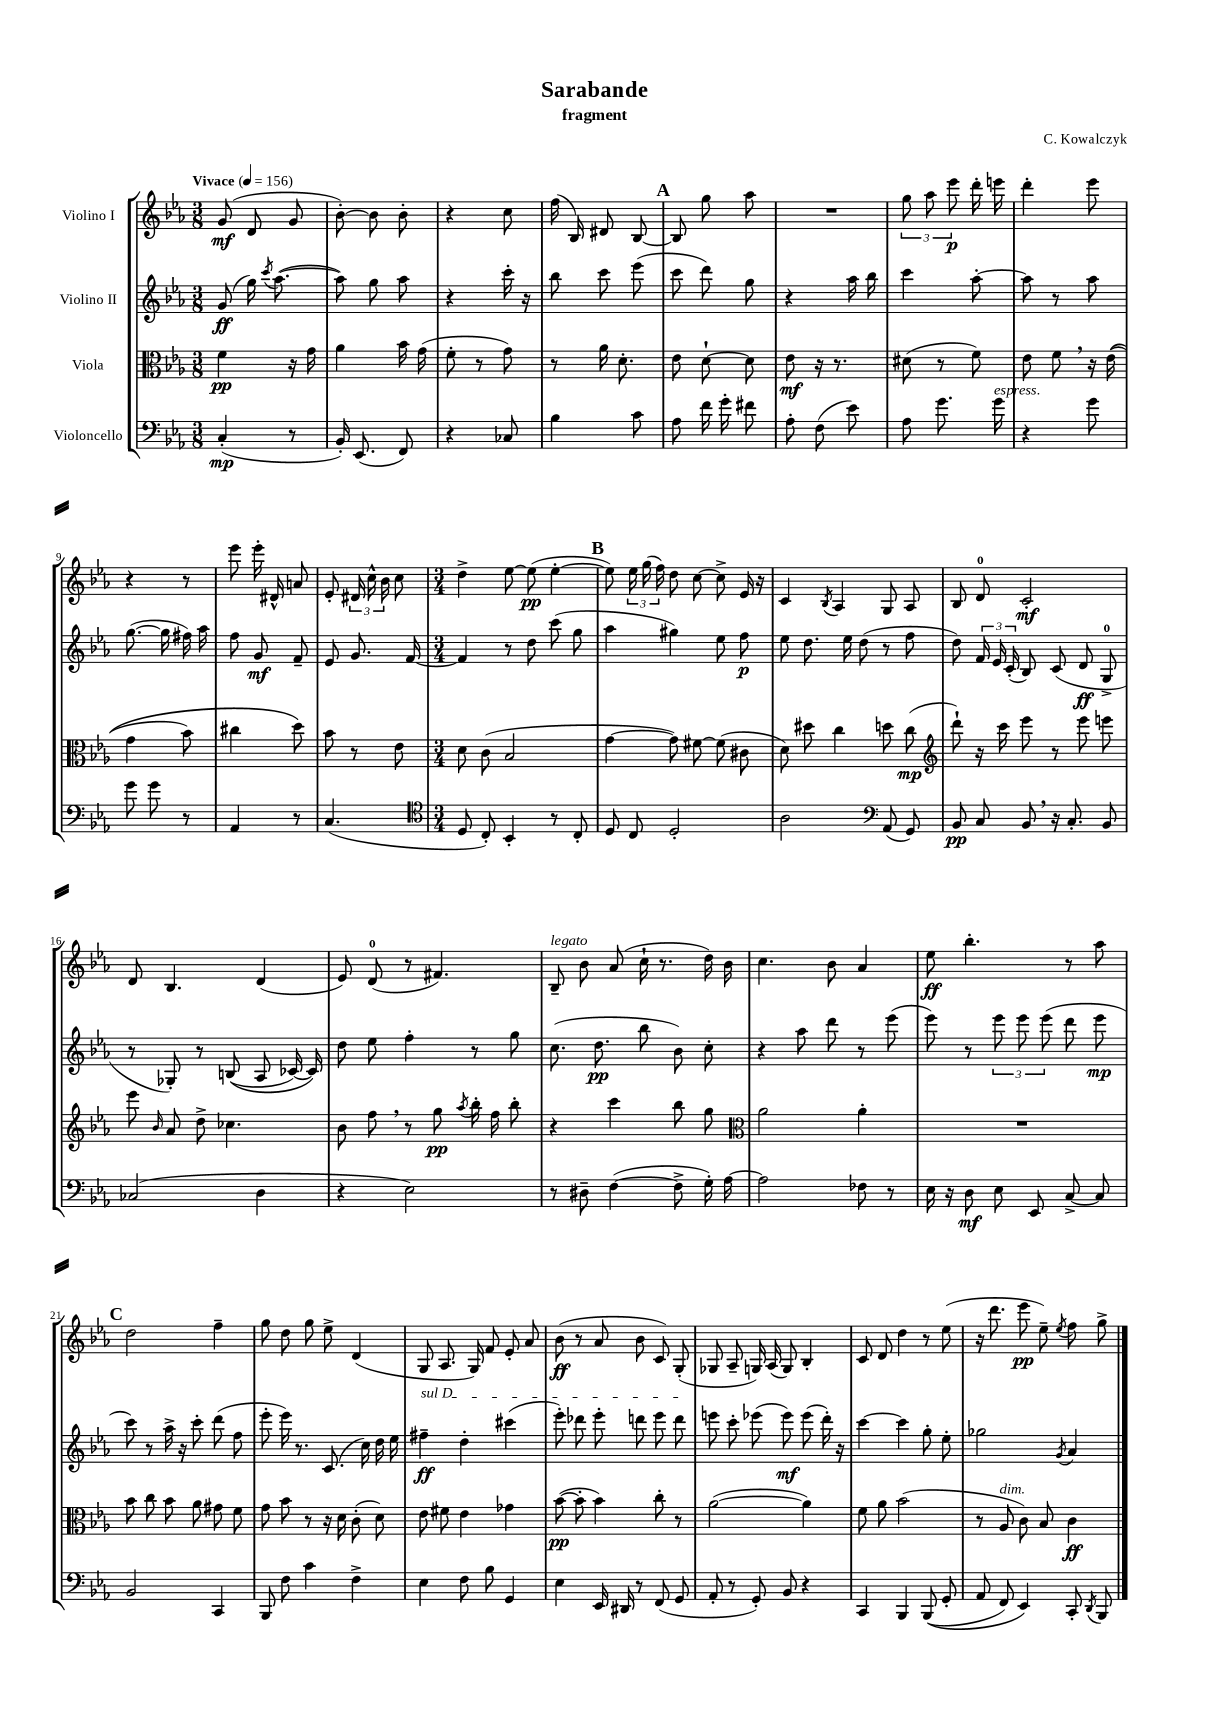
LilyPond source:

\header { title = "Sarabande" composer = "C. Kowalczyk" subtitle = "fragment" }
<<
\new StaffGroup <<
\new Staff = "s0" \with { instrumentName = "Violino I" } {
    \clef treble \key ees \major \numericTimeSignature \time 3/8 \tempo "Vivace" 4 = 156
    \autoBeamOff g'8\mf( d'8 g'8 |
    bes'8~-.) bes'8 bes'8-. |
    r4 c''8 |
    f''16( bes16) dis'8 bes8~ |
    \mark \markup { \bold "A" } bes8 g''8 aes''8 |
    R4. |
    \tuplet 3/2 { g''8 aes''8 ees'''8\p } d'''16-. e'''16 |
    d'''4-. ees'''8 |
    r4 r8 |
    ees'''8 ees'''16-. dis'16-^ a'8 |
    ees'8-. \tuplet 3/2 { dis'16 c''16-^ bes'16 } c''8 |
    \numericTimeSignature \time 3/4 d''4-> ees''8~ ees''8\pp( ees''4~-. |
    \mark \markup { \bold "B" } ees''8) \tuplet 3/2 { ees''16 g''16( f''16) } d''8 c''8~ c''8-> ees'16 r16 |
    c'4 \acciaccatura { bes8 } aes4 g8 aes8 |
    bes8 d'8-0 c'2-.\mf |
    d'8 bes4. d'4( |
    ees'8) d'8-0( r8 fis'4.) |
    bes8--^\markup { \italic "legato" } bes'8 aes'8( c''16-! r8. d''16) bes'16 |
    c''4. bes'8 aes'4 |
    ees''8\ff bes''4.-. r8 aes''8 |
    \mark \markup { \bold "C" } d''2 f''4-- |
    g''8 d''8 g''8 ees''8-> d'4( |
    g8 aes8. g16) f'8 ees'8-. aes'8 |
    bes'8\ff( r8 aes'8 bes'8 c'8) g8-.( |
    ges8 aes8-- g16) aes16( g8) bes4-. |
    c'8 d'8 d''4 r8 ees''8( |
    r16 d'''8. ees'''8\pp ees''8--) \acciaccatura { ees''8 } f''8 g''8-> \bar "|." |
}
\new Staff = "s1" \with { instrumentName = "Violino II" } {
    \clef treble \key ees \major \numericTimeSignature \time 3/8
    \autoBeamOff g'8\ff( g''16) \acciaccatura { c'''8 } aes''8.~( |
    aes''8) g''8 aes''8 |
    r4 c'''16-. r16 |
    bes''8 c'''8 ees'''8( |
    \mark \markup { \bold "A" } c'''8 d'''8) g''8 |
    r4 aes''16 bes''16 |
    c'''4 aes''8~-. |
    aes''8 r8 aes''8 |
    g''8.~( g''16 fis''16) aes''16 |
    f''8 g'8\mf f'8-- |
    ees'8 g'8. f'16~ |
    \numericTimeSignature \time 3/4 f'4 r8 d''8 c'''8( g''8 |
    \mark \markup { \bold "B" } aes''4 gis''4) ees''8 f''8\p |
    ees''8 d''8. ees''16 d''8( r8 f''8 |
    d''8) \tuplet 3/2 { f'16 ees'16 c'16-.( } bes8) c'8( d'8\ff g8-0-> |
    r8 ges8-.) r8 b8(\( aes8 ces'16~) ces'16\) |
    d''8 ees''8 f''4-. r8 g''8 |
    c''8.( d''8.\pp bes''8 bes'8) c''8-. |
    r4 aes''8 d'''8 r8 ees'''8( |
    ees'''8) r8 \tuplet 3/2 { ees'''8 ees'''8 ees'''8( } d'''8 ees'''8\mp |
    \mark \markup { \bold "C" } c'''8) r8 aes''16-> r16 c'''8-. d'''8( f''8 |
    ees'''8-. ees'''16) r8. c'8.( c''16) d''16 ees''16 |
    \once \override TextSpanner.bound-details.left.text = \markup { \italic "sul D" } fis''4--\ff\startTextSpan d''4-. cis'''4( |
    ees'''8-.) des'''8 ees'''8-. d'''8 ees'''8 d'''8\stopTextSpan |
    e'''8 c'''8-. ees'''8( ees'''8\mf) ees'''8( d'''16-.) r16 |
    c'''4~ c'''4 g''8-. ees''8-. |
    ges''2 \acciaccatura { g'8 } aes'4 \bar "|." |
}
\new Staff = "s2" \with { instrumentName = "Viola" } {
    \clef alto \key ees \major \numericTimeSignature \time 3/8
    \autoBeamOff f'4\pp r16 g'16 |
    aes'4 bes'16 g'16( |
    f'8-. r8 g'8) |
    r8 aes'16 d'8.-. |
    \mark \markup { \bold "A" } ees'8 d'8~-! d'8 |
    ees'8\mf r16 r8. |
    dis'8( r8 f'8) |
    ees'8 f'8 \breathe r16 ees'16(\( |
    g'4 bes'8) |
    cis''4 d''8\) |
    bes'8 r8 ees'8 |
    \numericTimeSignature \time 3/4 d'8 c'8( bes2 |
    \mark \markup { \bold "B" } g'4~ g'8) fis'8~ fis'8( cis'8 |
    d'8) dis''8 c''4 d''8 c''8\mp( |
    \clef treble d'''8-!) r16 c'''16 ees'''8 r8 ees'''8 e'''8 |
    ees'''8 \grace { bes'16 } aes'8 d''8-> ces''4. |
    bes'8 f''8 \breathe r8 g''8\pp \acciaccatura { aes''8 } bes''16-. f''16 bes''8-. |
    r4 c'''4 bes''8 g''8 |
    \clef alto aes'2 aes'4-. |
    R2. |
    \mark \markup { \bold "C" } bes'8 c''8 bes'8 aes'8 gis'8 f'8 |
    g'8 bes'8 r8 r16 d'16 c'8-.( d'8) |
    ees'8 fis'8 ees'4 ges'4 |
    bes'8~\pp( bes'8-. bes'4) c''8-. r8 |
    aes'2~( aes'4) |
    f'8 aes'8 bes'2( |
    r8 aes8^\markup { \italic "dim." } c'8) bes8 c'4\ff \bar "|." |
}
\new Staff = "s3" \with { instrumentName = "Violoncello" } {
    \clef bass \key ees \major \numericTimeSignature \time 3/8
    \autoBeamOff c4-.\mp( r8 |
    bes,16-.) ees,8.( f,8) |
    r4 ces8 |
    bes4 c'8 |
    \mark \markup { \bold "A" } aes8 f'16 g'16-. fis'8 |
    aes8-. f8( ees'8) |
    aes8 g'8. g'16^\markup { \italic "espress." } |
    r4 g'8 |
    g'8 g'8 r8 |
    aes,4 r8 |
    c4.( |
    \numericTimeSignature \time 3/4 \clef tenor d8 c8-.) bes,4-. r8 c8-. |
    \mark \markup { \bold "B" } d8 c8 d2-. |
    aes2 \clef bass aes,8( g,8) |
    bes,8\pp c8 bes,8 \breathe r16 c8.-. bes,8 |
    ces2( d4 |
    r4 ees2) |
    r8 dis8-- f4~( f8-> g16-.) aes16~ |
    aes2 fes8 r8 |
    ees16 r16 d8\mf ees8 ees,8 c8~-> c8 |
    \mark \markup { \bold "C" } bes,2 c,4 |
    bes,,8 f8 c'4 f4-> |
    ees4 f8 bes8 g,4 |
    ees4 ees,16 dis,16 r8 f,8( g,8 |
    aes,8-. r8 g,8-.) bes,8 r4 |
    c,4 bes,,4 bes,,8(\( g,8-. |
    aes,8 f,8) ees,4\) c,8-. \acciaccatura { d,8 } bes,,8 \bar "|." |
}
>>
>>
